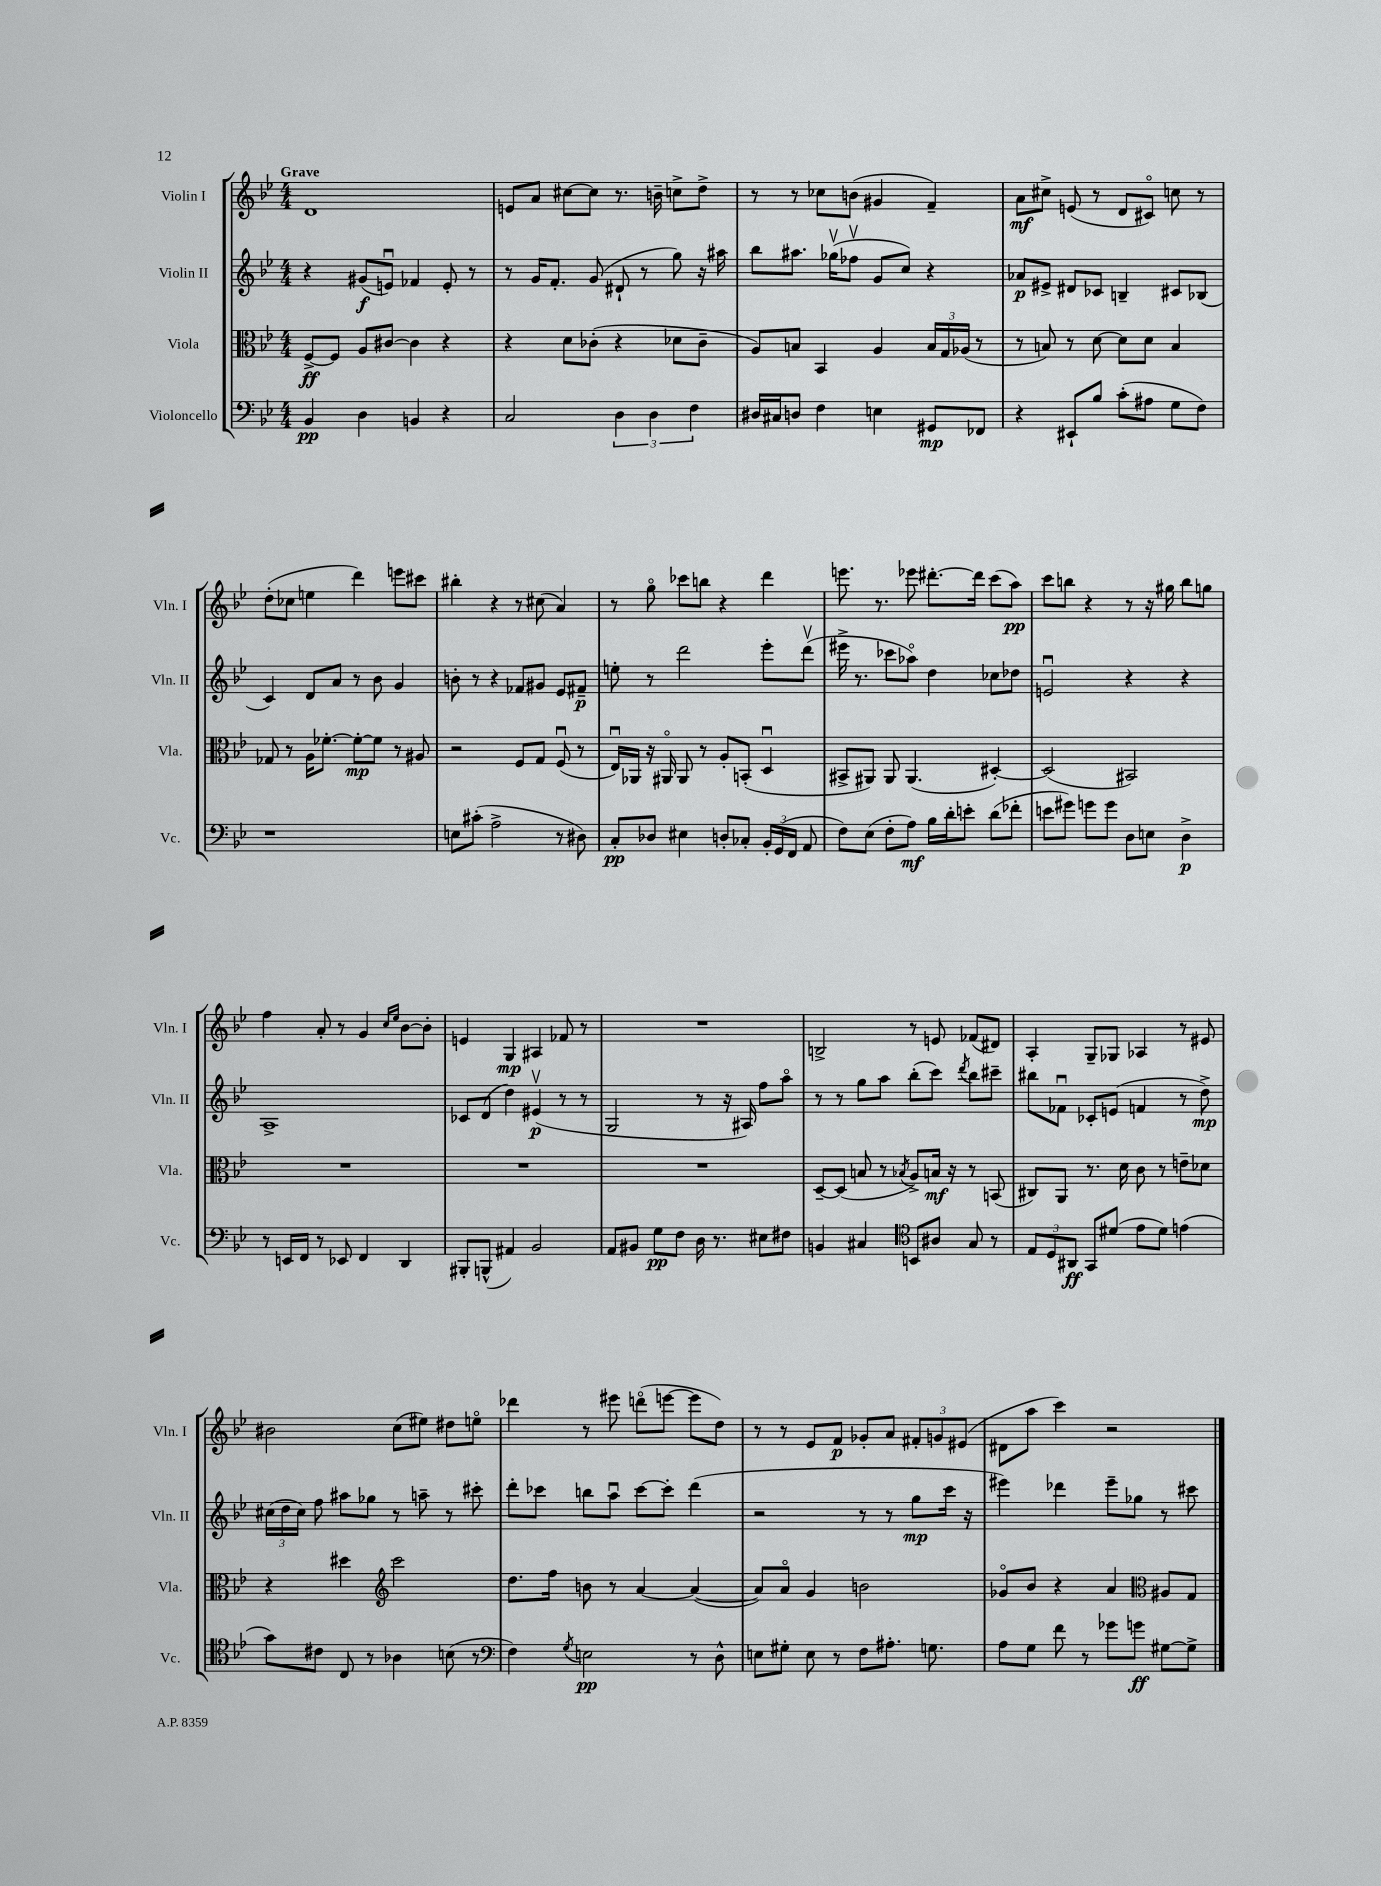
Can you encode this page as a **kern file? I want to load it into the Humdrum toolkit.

**kern	**kern	**kern	**kern
*staff4	*staff3	*staff2	*staff1
*clefF4	*clefC3	*clefG2	*clefG2
*k[b-e-]	*k[b-e-]	*k[b-e-]	*k[b-e-]
*M4/4	*M4/4	*M4/4	*M4/4
4BB-/	[8F^/L	4r	1d
.	8F/]J	.	.
4D\	8A/L	(8g#/L	.
.	[8c#/J	8eu/J)	.
4BB/	4c#\]	4f-/	.
4r	4r	8e'/	.
.	.	8r	.
=	=	=	=
2C/	4r	8r	8e/L
.	.	16g/LK	8a/J
.	.	8.f'/J	.
.	8d\L	.	[8cc#\L
.	(8c-'\J	(8g/	8cc#\]J
6D\	4r	8d#`/	8.r
.	.	8r	.
6D\	.	.	.
.	.	.	16b~\
.	8d-\L	8gg\)	8cc^\L
6F\	.	.	.
.	8c-~\J	16r	8dd^\J
.	.	16aa#\	.
=	=	=	=
16D#/LL	8A/L)	8bb-\L	8r
16C#/J	.	.	.
8D/J	8B/J	8.aa#\J	8r
4F\	4BB-/	.	8cc-\L
.	.	(16gg-v\LK	.
.	.	8ff-v\J	(8b\J
4E\	4A/	8g/L	4g#/
.	.	8cc/J)	.
8GG#/L	24B/LL	4r	4f~/)
.	24G/	.	.
.	(24A-/JJ	.	.
8FF-/J	8r	.	.
=	=	=	=
4r	8r	8a-/L	8a\L
.	8B/)	8e#^/J	8cc#^\J
8EE#`/L	8r	8d#/L	(8e/
8B-/J	[8d\	8c-/J	8r
(8c'\L	8d\]L	4B~/	8d/L
8A#\J	8d\J	.	8c#o/J)
8G\L	4B/	8c#/L	8cc\
8F\J)	.	(8B-/J	8r
=	=	=	=
1r	8G-/	4c/)	(8dd'\L
.	8r	.	8cc-\J
.	16A\LK	8d/L	4ee\
.	[8.f-'\J	.	.
.	.	8a/J	.
.	8f-'\_L	8r	4ddd\)
.	8f-\]J	8b-\	.
.	8r	4g/	8eee\L
.	8A#/	.	8ccc#\J
=	=	=	=
8E\L	2r	8b'\	4bb#'\
(8c#'\J	.	8r	.
2A^\	.	4r	4r
.	8F/L	8f-/L	8r
.	8G/J	8g#/J	(8cc#\
8r	(8Fu/	8e-/L	4a/)
8D#\)	8r	8f#~/J	.
=	=	=	=
8C'/L	16E-u/LL)	8ee'\	8r
.	16AA-/JJ	.	.
8D-/J	16r	8r	8ggo\
.	16AA#o/	.	.
4E#\	8AA#/	2ddd\	8ccc-\L
.	8r	.	8bb\J
8D'/L	8A'/L	.	4r
8C-'/J	(8BB'/J	.	.
24BB-'/LL	4Du/	8eee-'\L	4ddd\
(24GG/	.	.	.
24FF/JJ	.	.	.
8AA/	.	(8dddv\J	.
=	=	=	=
8F\L)	8BB#^/L	16eee#^\	8.eee\
.	.	8.r	.
(8E-\J	8AA#/J)	.	.
.	.	.	8.r
8F'\L	8AA#/	8ccc-\L	.
8A\J)	(4.AA#/	8aa-o\J)	8eee-\
16B-\LL	.	4dd\	[8.ddd#'\L
16d'\J	.	.	.
8e'\J	.	.	.
.	.	.	16ddd#\]Jk
(8d\L	[4D#'/)	8cc-\L	(8ccc\L
8f-'\J	.	8dd-\J	8aa\J)
=	=	=	=
8e\L	(2D#/]	2eu/	8ccc\L
8g#\J)	.	.	8bb\J
8g\L	.	.	4r
8g\J	.	.	.
8D\L	2BB#/)	4r	8r
8E\J	.	.	16r
.	.	.	16gg#\
4D^\	.	4r	8bb\L
.	.	.	8gg\J
=	=	=	=
8r	1r	1A^	4ff\
16EE/LL	.	.	.
16FF/JJ	.	.	.
8r	.	.	8a'/
8EE-/	.	.	8r
4FF/	.	.	4g/
.	.	.	16qqcc/LL
.	.	.	16qqee-/JJ
4DD/	.	.	[8b-\L
.	.	.	8b-'\]J
=	=	=	=
8BBB#'/L	1r	8c-/L	4e/
(8BBB^^/J	.	(8d/J	.
4AA#/)	.	4dd\)	4G/
2BB-/	.	(4e#v/	4A#/
.	.	8r	8f-/
.	.	8r	8r
=	=	=	=
8AA/L	1r	2G/	1r
8BB#/J	.	.	.
8G\L	.	.	.
8F\J	.	.	.
16D\	.	8r	.
8.r	.	.	.
.	.	16r	.
.	.	16A#/)	.
8E#\L	.	8ff\L	.
8F#\J	.	8aao\J	.
=	=	=	=
4BB/	[8D~/L	8r	2B^/
.	(8D/]J	8r	.
4C#/	8B/	8gg\L	.
.	8r	8aa\J	.
*clefC4	*	*	*
.	8qB-/	.	.
8BB/L	8A^/L)	(8bb-'\L	8r
8A#/J	16B/Jk	8ccc\J)	8e/
.	16r	.	.
.	.	8qddd/	.
8G/	8r	8bb-\L	(8f-/L
8r	(8BB/	8ccc#~\J	8d#/J)
=	=	=	=
12E-/L	8C#/L)	8bb#\L	4A'/
12D/	.	.	.
.	8AA/J	8f-u\J	.
12AA#/J	.	.	.
8GG/L	8.r	8c-'/L	8G~/L
(8d#/J	.	(8e/J	8G-/J
.	16d\	.	.
8e-\L	8c\	4f/	4A-/
8d#\J)	8r	.	.
(4e\	8e~\L	8r	8r
.	8d-\J	8dd^\)	8e#/
=	=	=	=
8g\L)	4r	(24cc#\LL	2b#\
.	.	24dd\	.
.	.	24cc#\JJ)	.
8c#\J	.	8ff\	.
8C/	4dd#\	8aa#\L	.
8r	.	8gg-\J	.
*	*clefG2	*	*
4A-\	2ccc\	8r	(8cc\L
.	.	8aa~\	8ee#\J)
(8B\	.	8r	8dd#\L
8r	.	8ccc#'\	8eeo\J
=	=	=	=
*clefF4	*	*	*
4F\)	8.dd\L	8ddd'\L	4ddd-\
.	.	8ccc-\J	.
.	16ff\Jk	.	.
8qG/	.	.	.
2E\	8b\	8bb\L	8r
.	8r	8aau\J	8eee#\
.	[4a/	[8ccc-\L	(8dddo\L
.	.	8ccc-'\]J	[8eee\J
8r	(4a/_	(4ddd\	8eee\]L
8D^^\	.	.	8dd\J)
=	=	=	=
8E\L	8a/]L)	2r	8r
8G#'\J	8ao/J	.	8r
8E\	4g/	.	8e-/L
8r	.	.	8f/J
8F\L	2b\	8r	8g-'/L
8.A#'\J	.	8r	8a/J
.	.	8gg\L	12f#'/L
8.G\	.	.	.
.	.	.	12g/
.	.	16ccc\Jk	.
.	.	.	(12e#/J
.	.	16r	.
=	=	=	=
8A\L	8g-o/L	4eee#\)	8d#\L
8G\J	8b-/J	.	8aa\J
8f\	4r	4ddd-\	4ccc\)
8r	.	.	.
8g-\L	4a/	8eee#~\L	2r
8g\J	.	8gg-\J	.
*	*clefC3	*	*
[8G#\L	8A#/L	8r	.
8G#^\]J	8G/J	8ccc#\	.
==	==	==	==
*-	*-	*-	*-
